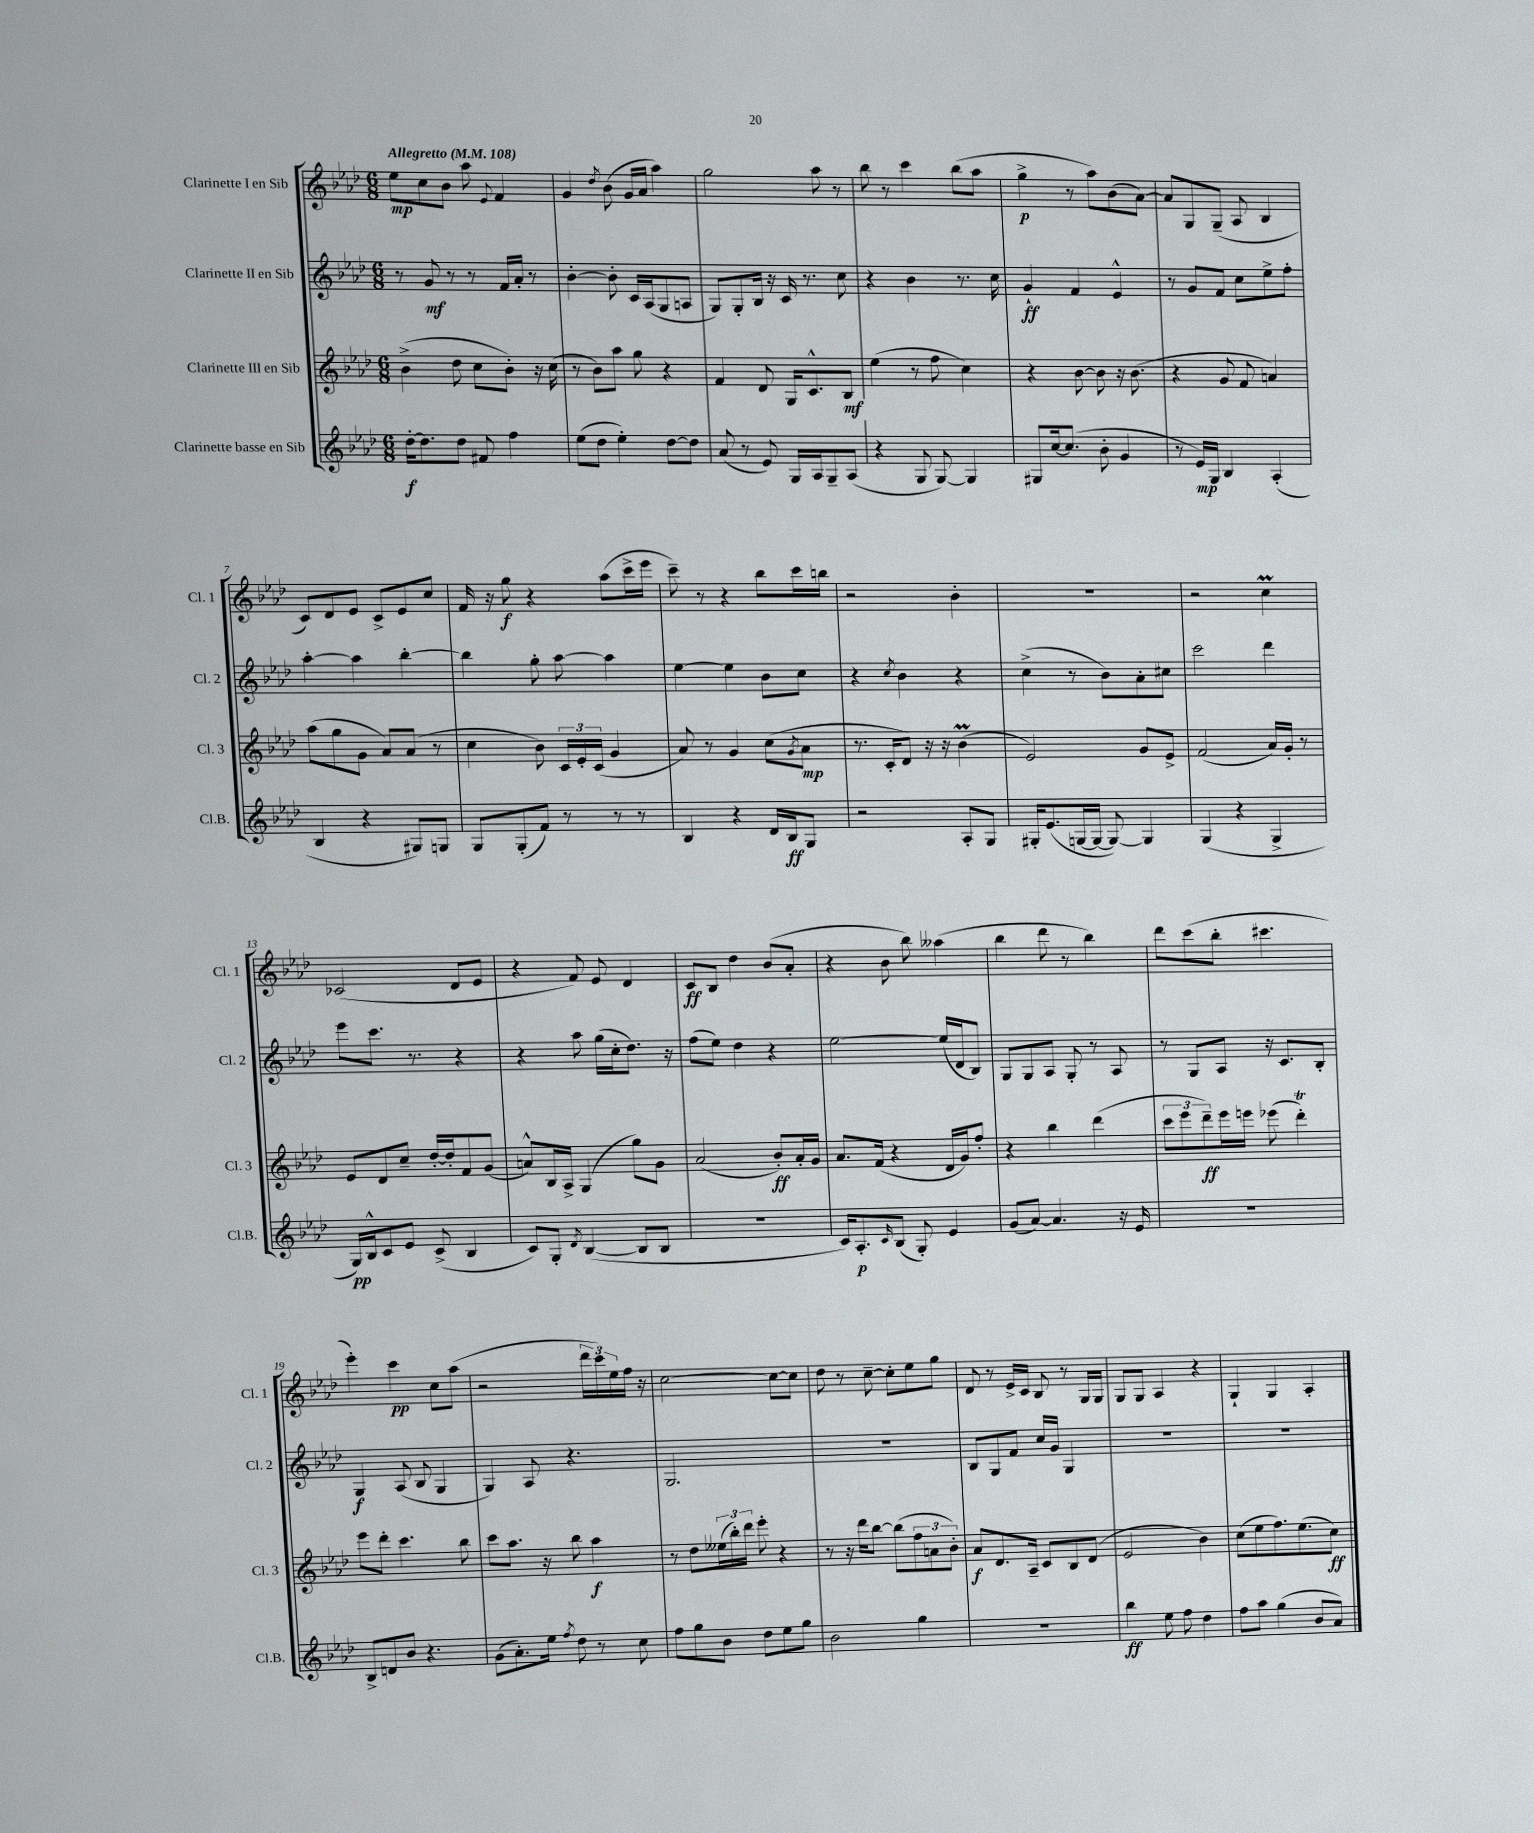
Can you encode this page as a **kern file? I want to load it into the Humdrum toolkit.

**kern	**kern	**kern	**kern
*staff4	*staff3	*staff2	*staff1
*clefG2	*clefG2	*clefG2	*clefG2
*k[b-e-a-d-]	*k[b-e-a-d-]	*k[b-e-a-d-]	*k[b-e-a-d-]
*M6/8	*M6/8	*M6/8	*M6/8
*MM108	*MM108	*MM108	*MM108
[16dd-'\LK	(4b-^\	8r	8ee-\L
8.dd-\]	.	.	.
.	.	8g/	8cc\
8dd-\J	8dd-\	8r	8b-\J
8f#/	8cc\L	8r	8aa-\
.	.	.	8qqe-/
4ff\	8b-'\J)	16f/LL	4f/
.	.	16a-'/JJ	.
.	16r	8r	.
.	(16cc\	.	.
=	=	=	=
(8ee-\L	8r	[4b-'\	4g/
8dd-\J	8b-\L)	.	.
.	.	.	8qdd-/
4ee-'\)	8aa-\J	8b-'\]	(8b-\
.	8gg\	16c/LL	16g/LL
.	.	(16A-/J	16a-/JJ
[8dd-\L	4r	8G/	4aa-\)
8dd-\]J	.	8A/J	.
=	=	=	=
(8a-/	4f/	8G/L)	2gg\
8r	.	8G'/	.
8e-/)	8d-/	16B-/Jk	.
.	.	16r	.
16G/LL	16G/LK	16c/	.
16A-/J	8.c^^/	8.r	.
8G~/	.	.	8aa-\
(8A-/J	8B-/J	8cc\	8r
=	=	=	=
4r	(4ee-\	4r	8bb-\
.	.	.	8r
8G/	8r	4b-\	4ccc\
[8G/)	8ff\	.	.
4G/]	4cc\)	8.r	(8bb-\L
.	.	.	8aa-\J
.	.	16cc\	.
=	=	=	=
8G#/L	4r	4g`/	4gg^\
[16cc/k	.	.	.
(8.cc/]J	.	.	.
.	[8b-\	4f/	8r
8b-'\	8b-\]	.	8aa-\L)
4g/	16r	4e-^^/	(8b-\
.	(8.b-\	.	.
.	.	.	[8a-\J)
=	=	=	=
8r	4r	8r	8a-/]L
16e-/LL)	.	8g/L	8G/
16G/JJ	.	.	.
4B-/	8g/	8f/J	(8G~/J
.	8f/	8cc\L	8A-/
(4A-'/	4a/)	8ee-^\	4B-/
.	.	8ff'\J	.
=	=	=	=
4B-/	(8aa-\L	[4aa-'\	8c/L)
.	8gg\	.	8d-/
4r	8g\J	4aa-\]	8e-/J
.	8a-/L)	.	8c^/L
8G#/L)	(8a-/J	[4bb-'\	8e-/
8G/J	8r	.	8cc/J
=	=	=	=
8G/L	4cc\	4bb-\]	16f/
.	.	.	16r
(8G'/	.	.	8gg\
8f/J)	8b-\)	8gg'\	4r
8r	24c/LL	[8aa-\	.
.	24e-'/	.	.
.	(24c/JJ	.	.
8r	4g/	4aa-\]	(8aa-\L
8r	.	.	16ccc^\L
.	.	.	16eee-\JJ
=	=	=	=
4B-/	8a-/)	[4ee-\	8ccc~\)
.	8r	.	8r
4r	4g/	4ee-\]	4r
16d-/LL	(8cc\L	8b-\L	8bb-\L
16B-/J	.	.	.
.	8qg/	.	.
8G/J	8a-\J	8cc\J	16ccc\L
.	.	.	16bb\JJ
=	=	=	=
2r	8.r	4r	2r
.	16c'/LK	.	.
.	.	8qcc/	.
.	8d-/J)	4b-\	.
.	16r	.	.
.	16r	.	.
8A-'/L	(4b-\	4r	4b-'\
8G/J	.	.	.
=	=	=	=
16G#'/LK	2e-/)	(4cc^\	2.r
(8.e-/	.	.	.
[16G/L	.	8r	.
16G/_JJ	.	.	.
8G/_)	.	8b-\L)	.
4G/]	8g/L	8a-'\	.
.	8e-^/J	8cc#\J	.
=	=	=	=
(4G/	(2f/	2ccc\	2r
4r	.	.	.
4G^/	16a-/LL)	4ddd-\	4cc\
.	16g'/JJ	.	.
.	8r	.	.
=	=	=	=
16G/LL)	8e-/L	8eee-\L	(2c-/
16B-^^/J	.	.	.
8c/	8d-/	8.ccc\J	.
8e-/J	8cc~/J	.	.
.	.	8.r	.
(8c^/	[16dd-'/LL	.	.
.	16dd-'/]J	.	.
4B-/	8f/	4r	8d-/L
.	(8g/J	.	8e-/J
=	=	=	=
8c/L)	8a^^/L)	4r	4r
8G'/J	16B-/L	.	.
.	16A-^/JJ	.	.
8qd-/	.	.	.
([4B-/	(4G/	8aa-\	8f/)
.	.	(16gg\LL	8e-/
.	.	16cc'\J	.
8B-/]L	8gg\L)	8.dd-\J)	4d-/
8B-/J	8g\J	.	.
.	.	16r	.
=	=	=	=
2.r	(2a-/	(8ff\L	8c/L
.	.	8ee-\J)	8B-/J
.	.	4dd-\	4dd-\
.	8b-'/L)	4r	(8b-/L
.	16a-'/L	.	8a-'/J
.	16g/JJ	.	.
=	=	=	=
16c/LK)	8.a-/L	[2ee-\	4r
8.A-'/	.	.	.
.	(16f/Jk	.	.
16qqc/	.	.	.
(8B-/J	4r	.	8b-\
8G'/)	.	.	8bb-\)
4e-/	16d-/LL	(16ee-/]LL	(4aa--\
.	16g/J)	16d-/J	.
.	8ff'/J	8B-/J)	.
=	=	=	=
(8g/L	4r	8G/L	4bb-\
[8a-/J)	.	8G/	.
4.a-/]	4bb-\	8A-/J	8ddd-\
.	.	8G'/	8r
.	(4ddd-\	8r	4bb-\)
16r	.	8A-/	.
16e-/	.	.	.
=	=	=	=
2.r	12ccc\L	8r	8ddd-\L
.	12eee-\	.	.
.	.	8G/L	(8ccc\
.	12ddd-~\)	.	.
.	16eee-\L	8A-/J	8bb-'\J
.	16eee\JJ	.	.
.	(8eee-\	16r	4.ccc#\
.	.	8.c/L	.
.	4ddd-'\)	.	.
.	.	8B-'/J	.
=	=	=	=
8B-^/L	8eee-\L	4G/	4eee-'\)
8d/	8ddd-'\J	.	.
8b-/J	4.ccc\	(8A-/	4ccc\
4.r	.	8B-/	.
.	.	4G/	8cc\L
.	8bb-\	.	(8aa-\J
=	=	=	=
(8g\L	8ccc\L	4G/)	2r
8.a-'\)	8.aa-\J	.	.
.	.	8A-/	.
16ee-\Jk	16r	.	.
8qff/	.	.	.
8dd-\	8bb-\	4.r	.
8r	4aa-\	.	24ddd-\LL
.	.	.	24ccc\)
.	.	.	24ee-\
8cc\	.	.	16ff\JJ
.	.	.	16r
=	=	=	=
8ff\L	8r	2.G/	[2cc\
8gg\	8dd-\L	.	.
8b-\J	(24ee--\L	.	.
.	24bb-'\)	.	.
.	24ddd-\JJ	.	.
8dd-\L	8eee-'\	.	.
8ee-\	4r	.	8cc\_L
8gg\J	.	.	8cc\]J
=	=	=	=
2b-\	8r	2.r	8dd-\
.	16r	.	8r
.	16ddd-\LK	.	.
.	[8bb-\J	.	[8cc~\
.	(8bb-\]L	.	8cc'\]L
4gg\	12ff\	.	8ee-\
.	12a\	.	.
.	.	.	8gg\J
.	12b-'\J)	.	.
=	=	=	=
2.r	8a-/L	8B-/L	8d-/
.	8.d-/	8G/	8r
.	.	8f/J	16e-^/LL
.	16A-~/Jk	.	16c/JJ
.	8c/L	16cc/LL	8B-/
.	.	16g/JJ	.
.	8B-/	4G/	8r
.	(8d-/J	.	16G/LL
.	.	.	16G/JJ
=	=	=	=
4bb-\	2e-/	2.r	8G/L
.	.	.	8G/J
8ee-\	.	.	4A-/
8ff\	.	.	.
4dd-\	4b-\)	.	4r
=	=	=	=
8ff\L	(8cc\L	2.r	4G`/
8aa-\J	8ee-\	.	.
(4gg\	8.ff\)	.	4G/
.	(8.ee-\	.	.
8b-/L	.	.	4A-'/
8a-/J)	8cc\J)	.	.
==	==	==	==
*-	*-	*-	*-
